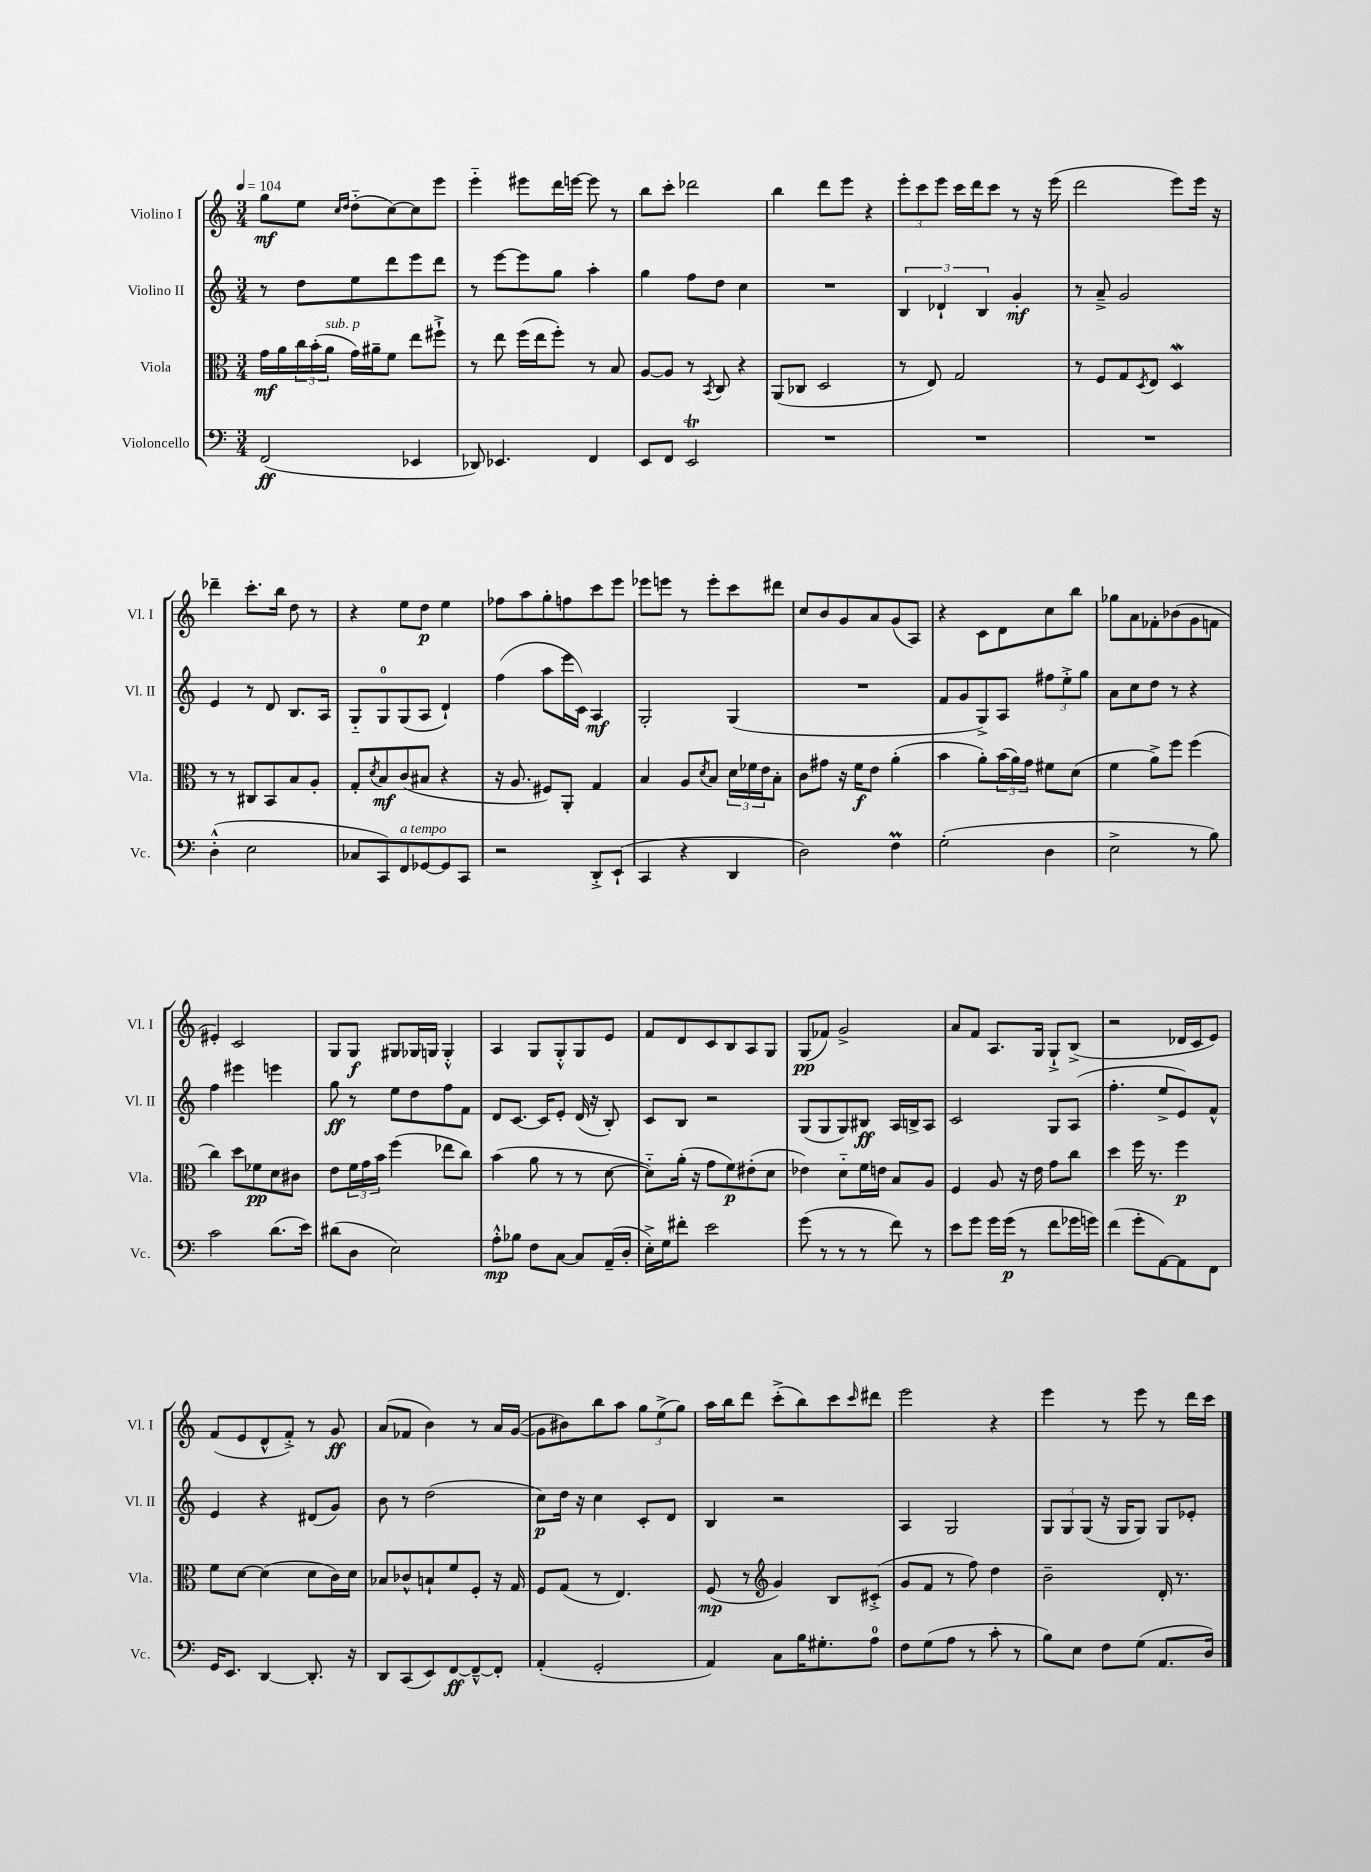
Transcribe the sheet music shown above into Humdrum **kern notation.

**kern	**kern	**kern	**kern
*staff4	*staff3	*staff2	*staff1
*clefF4	*clefC3	*clefG2	*clefG2
*k[]	*k[]	*k[]	*k[]
*M3/4	*M3/4	*M3/4	*M3/4
*MM104	*MM104	*MM104	*MM104
(2FF/	16g\LL	8r	8gg\L
.	16a\	.	.
.	24cc\	8dd\L	8ee\J
.	(24b'\	.	.
.	24a\JJ	.	.
.	.	.	16qqcc/LL
.	.	.	16qqdd/JJ
.	16g\LL)	8ee\	(8dd'~\L
.	16a#~\J	.	.
.	8f\J	8ddd\	[8cc\)
4EE-/	8ee\L	8eee\	8cc\]
.	8ff#`^\J	8ddd\J	8eee\J
=	=	=	=
8DD-/)	8r	8r	4eee'~\
4.EE-/	8ee\	[8eee\L	.
.	(16ff\LL	8eee\]	8eee#\L
.	16ee\J	.	.
.	8ff'\J)	8gg\J	16ddd\L
.	.	.	[16eee\JJ
4FF/	8r	4aa'\	8eee\]
.	8B/	.	8r
=	=	=	=
8EE/L	[8A/L	4gg\	8bb\L
8FF/J	8A/]J	.	8ccc'\J
2EE/	8r	8ff\L	2ddd-\
.	8qBB/	.	.
.	8C/	8dd\J	.
.	4r	4cc\	.
=	=	=	=
2.r	(8AA/L	2.r	4bb\
.	8C-/J	.	.
.	2D/	.	8ddd\L
.	.	.	8eee\J
.	.	.	4r
=	=	=	=
2.r	8r	6B/	12eee'\L
.	.	.	12ccc\
.	8E/)	.	.
.	.	6d-`/	12eee\J
.	2G/	.	16ccc\LL
.	.	.	16ddd\J
.	.	6B/	.
.	.	.	8ccc\J
.	.	4g'/	8r
.	.	.	16r
.	.	.	(16eee\
=	=	=	=
2.r	8r	8r	2ddd\
.	8F/L	8a~^/	.
.	8G/	2g/	.
.	8qD/	.	.
.	8E/J	.	.
.	4D/	.	8eee\L)
.	.	.	16eee\Jk
.	.	.	16r
=	=	=	=
(4D'^^\	8r	4e/	4ddd-~\
.	8r	.	.
2E\	8C#/L	8r	8.ccc'\L
.	8BB/	8d/	.
.	.	.	16bb\Jk
.	8B/	8.B/L	8dd\
.	8A'/J	.	8r
.	.	16A/Jk	.
=	=	=	=
8C-/L	8G'/L	8G'~/L	4r
.	8qd/	.	.
8CC/)	8B/	8G/	.
8FF/	(8c/	(8G/	8ee\L
[8GG-/	8B#/J	8A/J	8dd\J
8GG-/]	4r	4d`/)	4ee\
8CC/J	.	.	.
=	=	=	=
2r	16r	(4ff\	8ff-\L
.	8.A/	.	.
.	.	.	8aa\
.	8F#/L)	8aa\L	8gg'\
.	8AA'/J	16eee\L	8ff\
.	.	16c\JJ)	.
8DD'^/L	4G/	4A/	8ccc\
(8EE`/J	.	.	8eee\J
=	=	=	=
4CC/	4B/	2G'/	8eee-\L
.	.	.	8eee\J
4r	8A/L	.	8r
.	8qd/	.	.
.	8B/J	.	8eee'\L
4DD/	24d\LL	(4G/	8ccc\
.	24f-\	.	.
.	24e\J	.	.
.	8B'\J	.	8ddd#\J
=	=	=	=
2D\)	8c\L	2.r	8cc/L
.	8g#\J	.	8b/
.	16r	.	8g/
.	16f\LK	.	.
.	8e\J	.	8a/
4F\	(4a'\	.	(8g/
.	.	.	8A/J)
=	=	=	=
(2G'\	4b\	8f/L	4r
.	.	8g/	.
.	8a'\L)	8G^/)	8c\L
.	(24b\L	8A/J	8d\
.	24a\)	.	.
.	24g\JJ	.	.
4D\	8f#\L	12ff#\L	8cc\
.	.	12ee'^\	.
.	(8d\J	.	8bb\J
.	.	12gg\J	.
=	=	=	=
2E^\	4f\	8a\L	8gg-\L
.	.	8cc\	8a\
.	8a^\L)	8dd\J	8f-'\
.	8ff\J	8r	(8b-\
8r	(4ff\	4r	8g\
8B\)	.	.	8f\J
=	=	=	=
2c\	4cc\)	4ff\	4e#'/)
.	8dd\L	4eee#\	2c/
.	8f-\	.	.
(8.d\L	8d\	4eee\	.
.	8c#\J	.	.
16e\Jk)	.	.	.
=	=	=	=
(8d#\L	8e\L	8gg\	8G/L
8D\J	24f\L	8r	8G/J
.	24g\	.	.
.	24b\JJ	.	.
2E\)	(4ff\	8ee\L	8G#/L
.	.	8dd\	16G-/L
.	.	.	16G/JJ
.	8ee-\L	8ff\	4G'^^/
.	8cc\J)	8f\J	.
=	=	=	=
8A'^^\L	(4b\	8d/L	4A/
8B-\J	.	[8.c/J	.
8F\L	8a\	.	8G/L
.	.	16c/]LK	.
[8C\J	8r	8e'/J	8G'^^/
8C/]L	8r	(16d/	8G/
.	.	16r	.
(16AA~/L	[8d\	8B'/)	8e/J
16D'/JJ	.	.	.
=	=	=	=
16E'^\LL)	8d'~\]L)	8c/L	8f/L
16G\J	.	.	.
8f#'\J	(16a'\Jk	8B/J	8d/
.	16r	.	.
2e\	8g\L	2r	8c/
.	8f\)	.	8B/
.	(8e#'\	.	8A/
.	8d\J	.	8G/J
=	=	=	=
(8g\	4e-\)	(8G/L	(8G/L
8r	.	8G/	8f-/J)
8r	8d'~\L	8G/)	2g^/
8r	16f\L	8B#/J	.
.	16e\JJ	.	.
8f\)	8B/L	16A/LL	.
.	.	16B^/J	.
8r	8A/J	8A/J	.
=	=	=	=
8e\L	4F/	2c/	8a/L
8g\J	.	.	8f/J
16g\LL	8A/	.	8.A/L
(16g\JJ	.	.	.
8r	16r	.	.
.	16e\	.	16G/Jk
8f\L	8g\L	8G/L	8G`^/L
16g-\L	8cc\J	(8A/J	(8B^/J
16g\JJ)	.	.	.
=	=	=	=
(4f\	4dd\	4.ff'\	2r
8g'\L	16ff\	.	.
.	8.r	.	.
[8AA\)	.	8ee^/L	.
8AA\]	4ff\	8e/)	16d-/LL
.	.	.	16c/J
8FF\J	.	8f^^/J	8e/J)
=	=	=	=
16GG/LK	8f\L	4e/	(8f/L
8.EE/J	.	.	.
.	[8d\J	.	8e/
[4DD/	(4d\]	4r	8d^^/
.	.	.	8f'^/J)
8.DD'/]	8d\L	(8d#/L	8r
.	16c\L)	8g/J)	8g/
16r	16d\JJ	.	.
=	=	=	=
8DD/L	8B-/L	8b\	(8a/L
(8CC/	8c-^^/	8r	8f-/J
8EE/)	8B`/	(2dd\	4b\)
[8FF/	8f/	.	.
8FF~^^/_	8F'/J	.	8r
8FF'/]J	16r	.	16a/LL
.	16G/	.	([16g/JJ
=	=	=	=
(4AA'/	8F/L	8cc\L)	8g\]L
.	(8G/J	16dd\Jk	8b#\)
.	.	16r	.
2GG'/	8r	4cc\	8bb\
.	4.E/)	.	8aa\J
.	.	8c'/L	12gg\L
.	.	.	(12ee^\
.	.	8d/J	.
.	.	.	12gg\J)
=	=	=	=
4AA/)	(8F/	4B/	16aa\LL
.	.	.	16bb\J
.	8r	.	8ddd\J
*	*clefG2	*	*
8C\L	4g/)	2r	(8ccc'^\L
16B\K	.	.	8bb\)
8.G#'\	.	.	.
.	8B/L	.	8ccc\
.	.	.	16qqccc/
8A\J	(8c#'^/J	.	8ddd#\J
=	=	=	=
8F\L	8g/L	4A/	2eee\
(8G\	8f/J	.	.
8A\J	8r	2G/	.
8r	8ff\)	.	.
8c'\	4dd\	.	4r
8r	.	.	.
=	=	=	=
8B\L)	2b~\	12G/L	4eee\
.	.	12G/	.
8E\J	.	.	.
.	.	(12G/J	.
8F\L	.	16r	8r
.	.	16G/LK	.
(8G\J	.	8G/J)	8eee\
8.AA/L	16d'/	8G/L	8r
.	8.r	.	.
.	.	8e-'/J	16ddd\LL
16D/Jk)	.	.	16ccc\JJ
==	==	==	==
*-	*-	*-	*-
